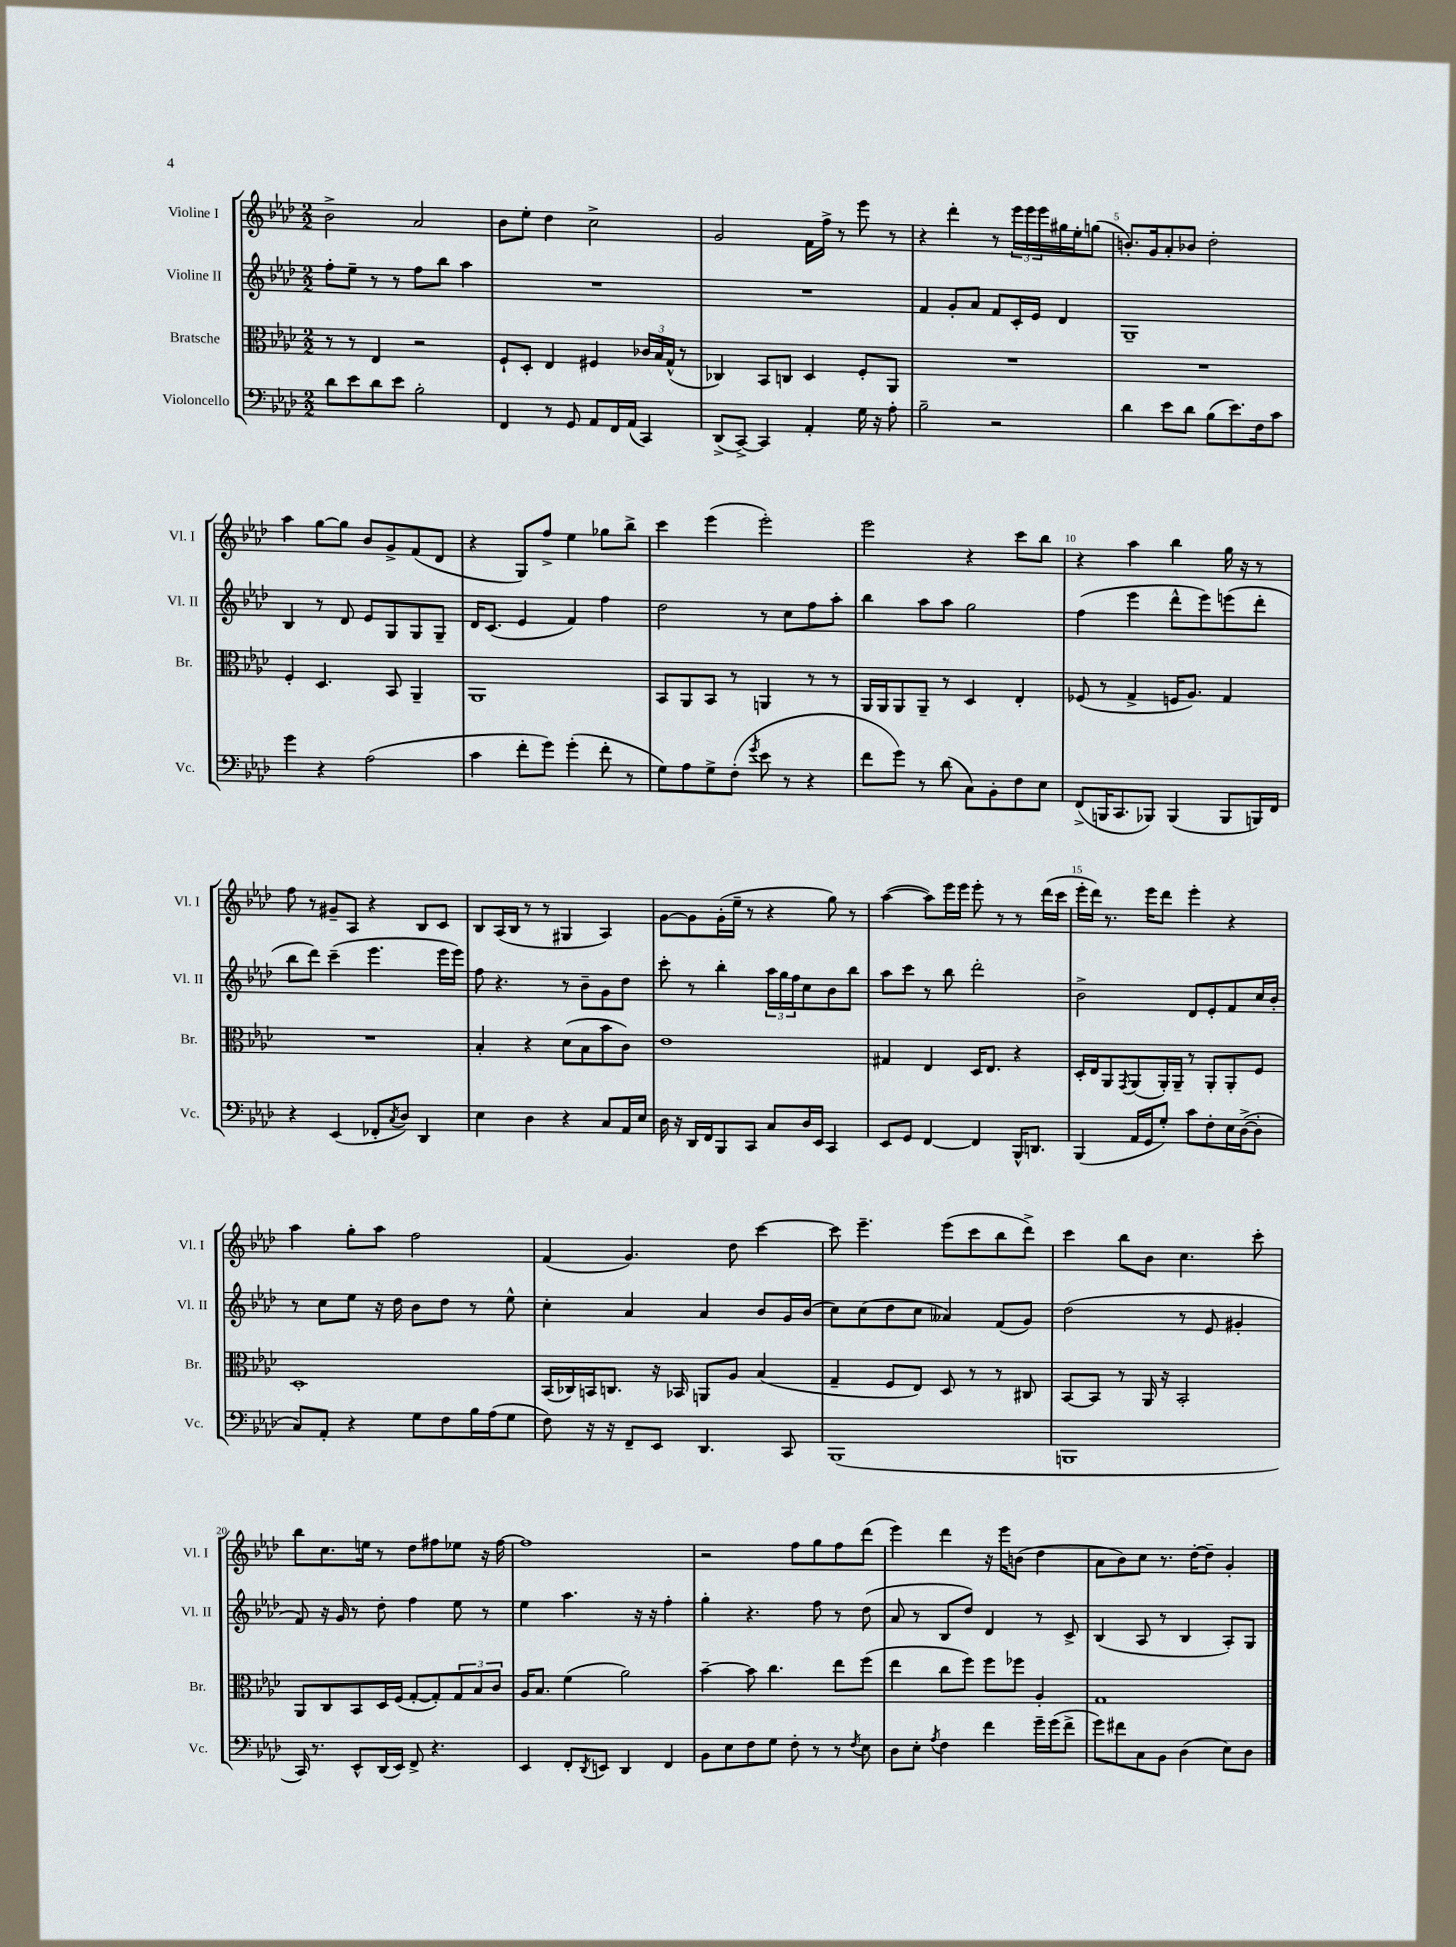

**kern	**kern	**kern	**kern
*staff4	*staff3	*staff2	*staff1
*clefF4	*clefC3	*clefG2	*clefG2
*k[b-e-a-d-]	*k[b-e-a-d-]	*k[b-e-a-d-]	*k[b-e-a-d-]
*M2/2	*M2/2	*M2/2	*M2/2
8d-	8r	8ff'	2b-^
8e-	8r	8ee-~	.
8d-	4E-	8r	.
8e-	.	8r	.
2B-'	2r	8ff	2a-
.	.	8bb-	.
.	.	4aa-	.
=	=	=	=
4FF	8F`	1r	8b-
.	8D-'	.	8ee-'
8r	4E-	.	4dd-
8GG	.	.	.
8AA-	4F#	.	2cc^
16FF	.	.	.
(16AA-	.	.	.
4CC)	24c-	.	.
.	24B-	.	.
.	(24G^^	.	.
.	8r	.	.
=	=	=	=
(8DD-^	4C-)	1r	2g
[8CC^)	.	.	.
4CC]	8BB-	.	.
.	8C	.	.
4AA-'	4D-	.	16f
.	.	.	16ff^
.	.	.	8r
16G	8F'	.	8eee-
16r	.	.	.
8A-'	8AA-	.	8r
=	=	=	=
2B-~	1r	4f	4r
.	.	8g'	4ddd-'
.	.	8a-	.
2r	.	8f	8r
.	.	16c'	24eee-
.	.	.	24eee-
.	.	16e-	.
.	.	.	24eee-
.	.	4d-	16gg#
.	.	.	16ee-'
.	.	.	(8gg
=	=	=	=
4d-	1r	1G~	8.b')
.	.	.	16g
8e-	.	.	8a-'
8d-	.	.	8b-
(8B-	.	.	2dd-'
8.e-)	.	.	.
16F	.	.	.
8c	.	.	.
=	=	=	=
4g	4F'	4B-	4aa-
4r	4.D-	8r	[8gg
.	.	8d-	8gg]
(2A-	.	8e-	8b-
.	8BB-	8G	8g^
.	4AA-~	8G	(8f
.	.	8G~	8d-
=	=	=	=
4c	1AA-	16d-	4r
.	.	(8.c	.
8f'	.	4e-	8G)
8g)	.	.	8ff^
(4g'	.	4f)	4ee-
8f'	.	4ff	8gg-
8r	.	.	8bb-^
=	=	=	=
8G)	8BB-	2dd-	4ccc
8A-	8AA-	.	.
8G^	8BB-	.	(4eee-
(8F'	8r	.	.
8qg	.	.	.
8e-	4AA	8r	2eee-')
8r	.	8cc	.
4r	8r	8ff	.
.	8r	8aa-'	.
=	=	=	=
8f	16AA-	4bb-	2eee-
.	16AA-	.	.
8g)	8AA-	.	.
8r	8AA-~	8aa-	.
(8d-	8r	8aa-	.
8C)	4D-	2gg	4r
8BB-'	.	.	.
8F	4E-'	.	8ccc
8E-	.	.	8bb-
=	=	=	=
(8FF^	(8F-	(4ff	4r
16BBB	8r	.	.
8.CC	.	.	.
.	4G^	4eee-	4aa-
8BBB-)	.	.	.
(4BBB-	16F	8ddd-^^	4bb-
.	8.A-)	.	.
.	.	8eee-)	.
8BBB-	4G	(8eee	16gg
.	.	.	16r
16BBB)	.	8ddd-'	8r
16FF	.	.	.
=	=	=	=
4r	1r	8bb-	8ff
.	.	8ddd-)	8r
(4EE-	.	(4ccc~	8g#~
.	.	.	8A-
8FF-'	.	4.eee-	4r
8qC	.	.	.
8D-)	.	.	.
4DD-	.	.	8B-
.	.	16eee-	8c
.	.	16eee-)	.
=	=	=	=
4E-	4B-'	8ff	8B-
.	.	4.r	(16A-
.	.	.	16B-
4D-	4r	.	8r
.	.	.	8r
4r	(8d-	8r	4G#
.	8B-	8b-~	.
8C	8b-	8g	4A-)
16AA-	8c)	8dd-	.
16E-	.	.	.
=	=	=	=
16D-	1e-	8ccc'	[8g
16r	.	.	.
16DD-	.	8r	8g]
16FF	.	.	.
8BBB-	.	4bb-'	(16g'
.	.	.	16ee-~
8CC	.	.	8r
8C	.	24aa-	4r
.	.	24gg	.
.	.	24ff	.
16D-	.	8cc	.
16EE-	.	.	.
4CC	.	8b-	8gg)
.	.	8bb-	8r
=	=	=	=
8EE-	4G#	8aa-	([4aa-
8GG	.	8ccc	.
[4FF	4E-	8r	8aa-])
.	.	8bb-	16eee-
.	.	.	16eee-
4FF]	16D-	2ddd-'	8eee-'
.	8.E-	.	.
.	.	.	8r
16BBB-^^	4r	.	8r
8.DD	.	.	.
.	.	.	(16ddd-
.	.	.	16ccc
=	=	=	=
(4BBB-	16D-'	2b-^	16eee-'
.	16E-	.	16ddd-)
.	8AA-	.	8.r
.	8qGG	.	.
16AA-	(8AA-	.	.
16GG	.	.	16eee-
8G')	16AA-')	.	8ddd-
.	16AA-~	.	.
8c	8r	8d-	4eee-'
8F'	8AA-'	8e-'	.
16E-	8AA-'	8f	4r
([16D-^	.	.	.
8D-']	8F	16cc	.
.	.	16b-'	.
=	=	=	=
8C)	1D-'	8r	4aa-
8AA-'	.	8cc	.
4r	.	8ee-	8gg'
.	.	16r	8aa-
.	.	16dd-	.
8G	.	8b-	2ff
8F	.	8dd-	.
16B-	.	8r	.
(16A-	.	.	.
8G	.	8ee-^^	.
=	=	=	=
8F)	(16BB-	4cc'	(4f
.	16C-)	.	.
16r	16BB	.	.
16r	8.C	.	.
8FF~	.	4a-	4.g)
8EE-	16r	.	.
.	16BB-	.	.
4.DD-	8AA	4a-	.
.	8A-	.	8dd-
.	(4B-	8b-	[4ccc
8CC	.	16g	.
.	.	(16b-	.
=	=	=	=
(1BBB-	4G~	8cc)	8ccc]
.	.	(8cc	4.eee-~
.	8F	8dd-	.
.	8E-)	8cc	.
.	8D-	4a--)	(8eee-
.	8r	.	8ccc
.	8r	(8f	8bb-
.	8C#	8g)	8ddd-^)
=	=	=	=
1BBB	[8BB-	(2dd-	4ccc
.	8BB-]	.	.
.	8r	.	8bb-
.	16AA-	.	8b-
.	16r	.	.
.	2BB-'	8r	4.cc
.	.	8e-	.
.	.	4g#'	.
.	.	.	8ccc'
=	=	=	=
16CC)	8AA-	8f)	8bb-
8.r	.	.	.
.	8C	16r	8.cc
.	.	16g	.
8EE-^^	8BB-	8r	.
.	.	.	16ee
(16DD-	16D-	8dd-'	8r
16EE-)	(16F	.	.
8FF^	[8G'	4ff	8dd-
4.r	8G'])	.	8ff#
.	12G	8ee-	8ee-
.	12B-	.	.
.	.	8r	16r
.	12c	.	.
.	.	.	[16ff#
=	=	=	=
4EE-	16A-	4ee-	1ff#]
.	8.B-	.	.
8FF'	(4f	4.aa-	.
8qDD-	.	.	.
8EE	.	.	.
4DD-	2a-)	.	.
.	.	16r	.
.	.	16r	.
4FF	.	4ff'	.
=	=	=	=
8BB-	[4b-~	4gg'	2r
8E-	.	.	.
8F	8b-]	4.r	.
8G	4.cc	.	.
8F'	.	.	8ff
8r	.	8ff	8gg
8r	8ee-	8r	8ff
8qF	.	.	.
8E-	(8ff	(8dd-	(8ddd-
=	=	=	=
8D-	4ee-	8a-	4eee-)
8E-'	.	8r	.
8qA-	.	.	.
4F	8cc	8B-	4ddd-
.	8ff)	8dd-)	.
4f	8ff	4d-	16r
.	.	.	16eee-
.	8ff-	.	(8b
16g~	4A-'	8r	4dd-
(16g	.	.	.
8f^	.	8c^	.
=	=	=	=
8g)	1G	(4B-	8a-
8f#	.	.	8b-)
8C	.	8A-	8cc
8BB-	.	8r	8.r
(4D-	.	4B-	.
.	.	.	[16dd-'
.	.	.	8dd-~]
8E-)	.	8A-')	4g'
8D-	.	8G	.
==	==	==	==
*-	*-	*-	*-
